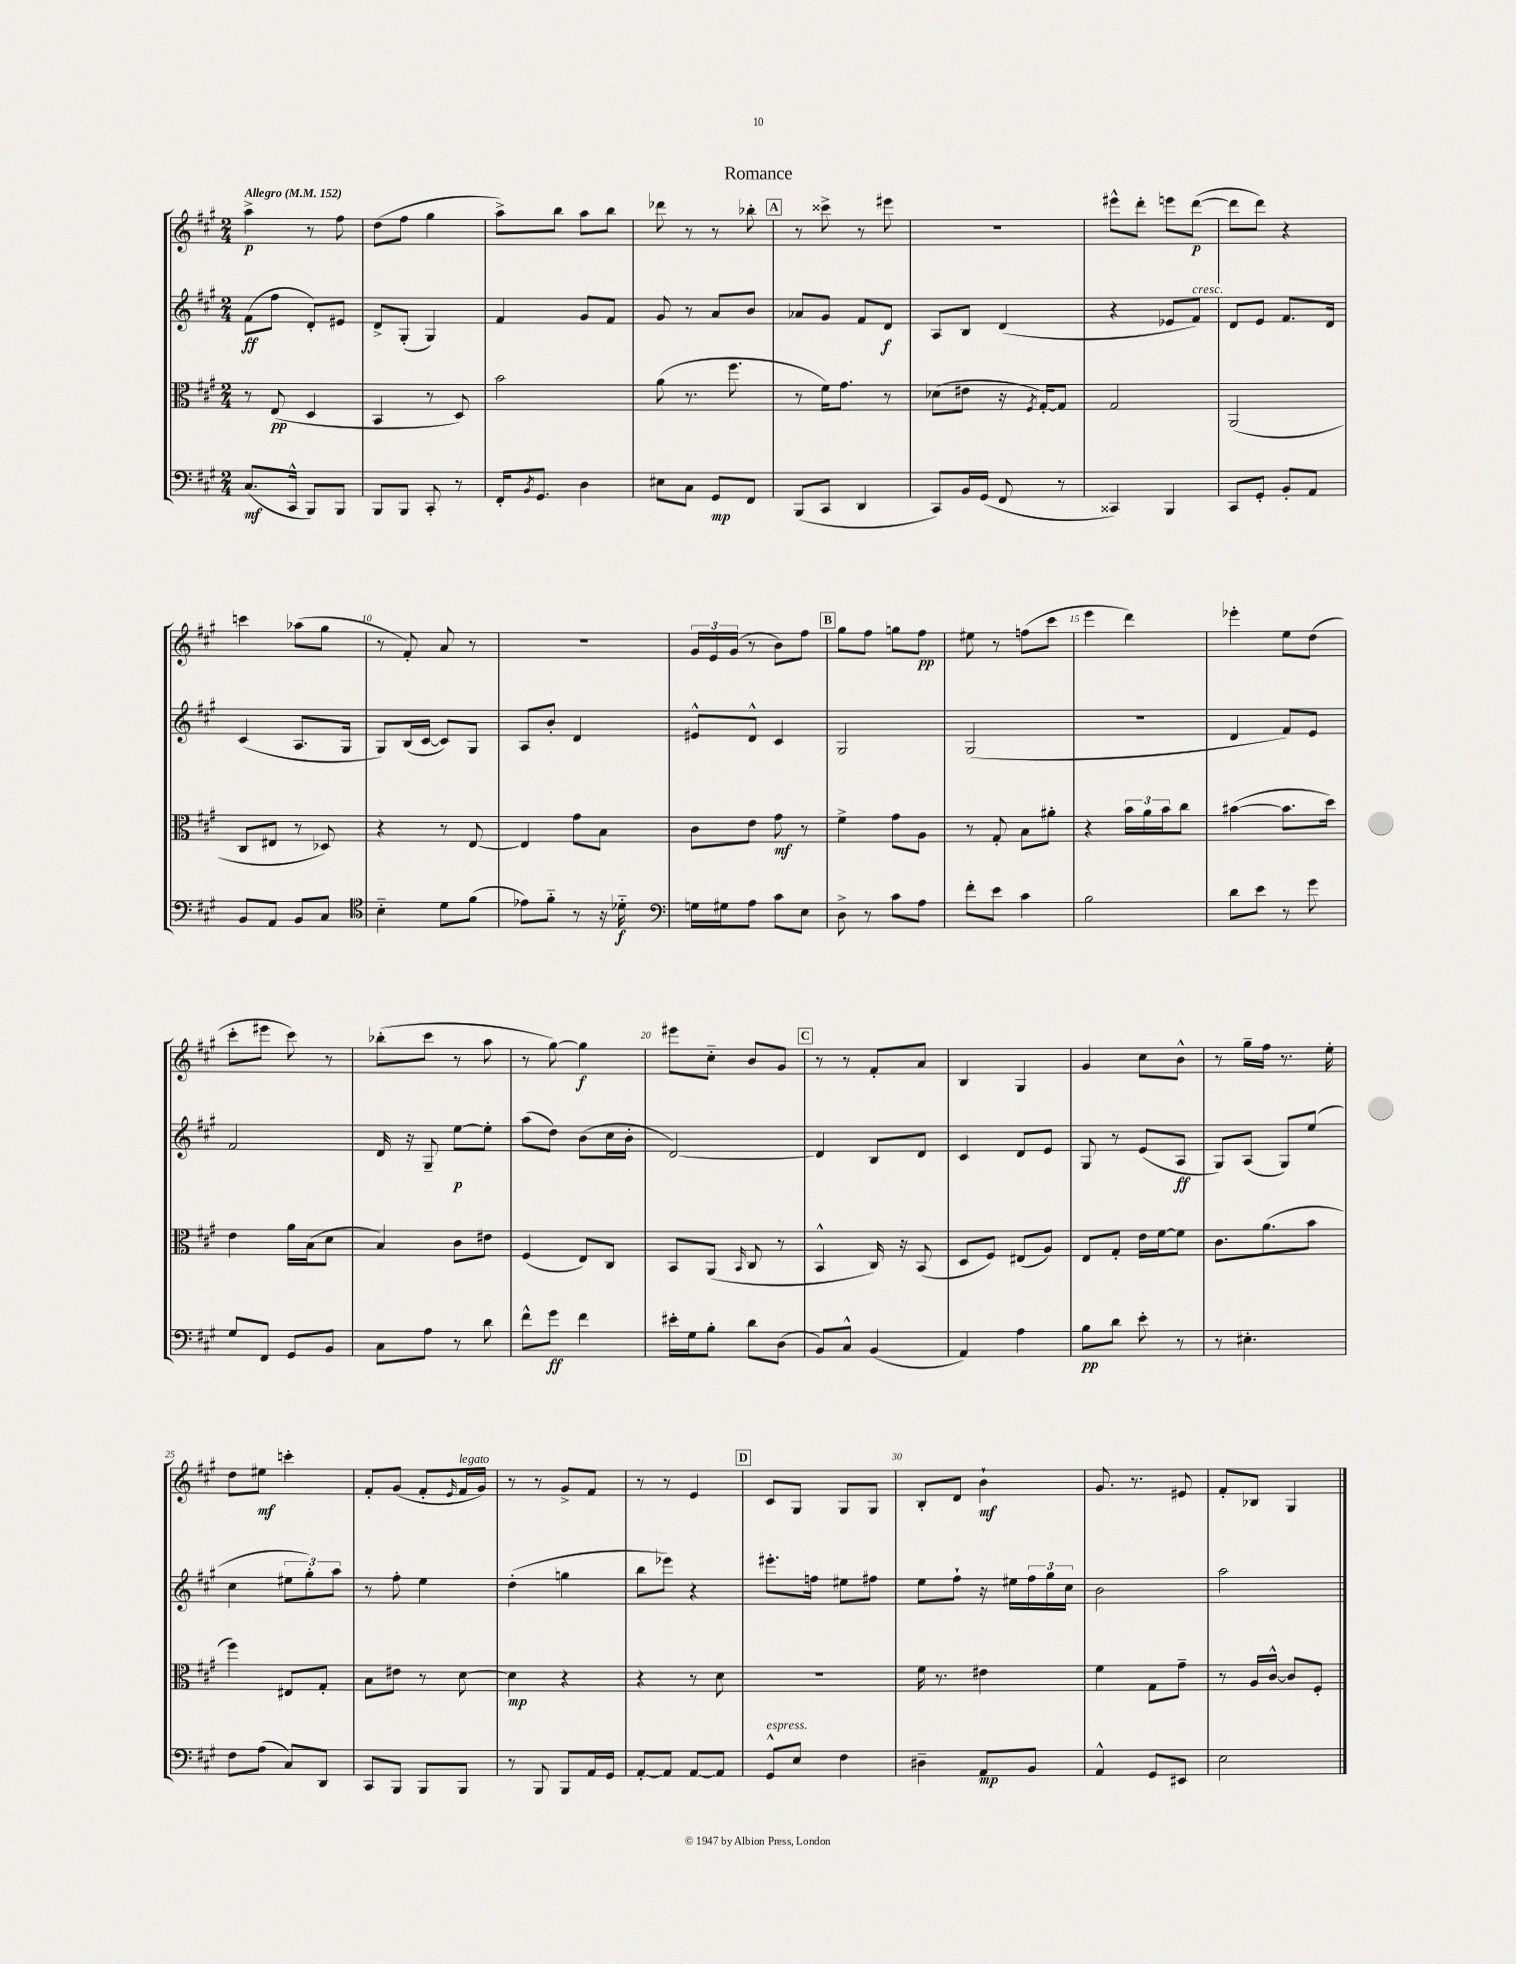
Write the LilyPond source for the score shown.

\header { title = "Romance" }
<<
\new StaffGroup <<
\new Staff = "s0" {
    \clef treble \key a \major \numericTimeSignature \time 2/4 \tempo "Allegro" 4 = 152
    a''4->\p r8 fis''8 |
    d''8( fis''8 gis''4 |
    a''8->) b''8 a''8 b''8 |
    des'''8 r8 r8 bes''8-. |
    \mark \markup { \box "A" } r8 cisis'''8-> r8 eis'''8 |
    R2 |
    eis'''8-^ d'''8-. e'''8 d'''8~\p( |
    d'''8 d'''8) r4 |
    c'''4 aes''8( gis''8 |
    r8 fis'8-.) a'8 r8 |
    r2 |
    \tuplet 3/2 { gis'16 e'16 gis'16( } r8 b'8) fis''8 |
    \mark \markup { \box "B" } gis''8 fis''8 g''8 fis''8\pp |
    eis''8 r8 f''8( cis'''8 |
    e'''4 d'''4) |
    ees'''4-. e''8 d''8( |
    cis'''8-. eis'''8 cis'''8) r8 |
    bes''8-.( cis'''8 r8 a''8 |
    r8 gis''8~) gis''4\f |
    eis'''8 cis''8-_ b'8 gis'8 |
    \mark \markup { \box "C" } r8 r8 fis'8-. a'8 |
    b4 gis4 |
    gis'4 cis''8 b'8-^ |
    r8 gis''16-- fis''16 r8. e''16-. |
    d''8 eis''8\mf c'''4-. |
    fis'8-. gis'8( fis'8-. \grace { e'16 } fis'16^\markup { \italic "legato" } gis'16) |
    r8 r8 gis'8-> fis'8 |
    r8 r8 e'4 |
    \mark \markup { \box "D" } cis'8 gis8 gis8 gis8 |
    b8-. d'8 b'4-!\mf |
    gis'8. r8. eis'8 |
    fis'8-. bes8 gis4 \bar "|." |
}
\new Staff = "s1" {
    \clef treble \key a \major \numericTimeSignature \time 2/4
    fis'8\ff( fis''8 d'8-.) eis'8 |
    d'8-> gis8-.( gis4) |
    fis'4 gis'8 fis'8 |
    gis'8 r8 a'8 b'8 |
    \mark \markup { \box "A" } aes'8 gis'8 fis'8 d'8\f |
    a8 b8 d'4( |
    r4 ees'8 fis'8^\markup { \italic "cresc." }) |
    d'8 e'8 fis'8. d'16 |
    cis'4( a8. gis16 |
    gis8) b16( cis'16~ cis'8) gis8 |
    a8 b'8-. d'4 |
    eis'8-^ d'8-^ cis'4 |
    \mark \markup { \box "B" } gis2 |
    gis2( |
    R2 |
    d'4 fis'8) e'8 |
    fis'2 |
    d'16 r16 gis8-- e''8~\p e''8-. |
    a''8( d''8) b'8( cis''16 b'16-. |
    d'2~) |
    \mark \markup { \box "C" } d'4 b8 d'8 |
    cis'4 d'8 e'8 |
    gis8 r8 e'8( a8\ff |
    gis8) a8( gis8) e''8( |
    cis''4 \tuplet 3/2 { eis''8 gis''8-.) a''8 } |
    r8 fis''8-. e''4 |
    d''4-.( g''4 |
    b''8 ees'''8) r4 |
    \mark \markup { \box "D" } eis'''8.-. f''16 eis''8 fis''8 |
    e''8 fis''8-! r16 eis''16 \tuplet 3/2 { fis''16 gis''16 cis''16 } |
    b'2 |
    a''2 \bar "|." |
}
\new Staff = "s2" {
    \clef alto \key a \major \numericTimeSignature \time 2/4
    r8 e8\pp( d4 |
    b,4 r8 d8) |
    b'2 |
    a'8( r8. fis''8. |
    \mark \markup { \box "A" } r8 fis'16) gis'8. r8 |
    des'8( eis'8 r16 \acciaccatura { fis8 } gis16~-.) gis8 |
    gis2 |
    a,2( |
    cis8 eis8 r8 des8) |
    r4 r8 e8~ |
    e4 gis'8 b8 |
    cis'8 e'8 gis'8\mf r8 |
    \mark \markup { \box "B" } fis'4-> gis'8 a8 |
    r8 gis8-. b8 ais'8-. |
    r4 \tuplet 3/2 { b'16 a'16 b'16 } cis''8 |
    bis'4~( bis'8. d''16) |
    e'4 a'16 b16( d'8 |
    b4) cis'8 eis'8 |
    fis4( e8) cis8 |
    b,8 a,8( \grace { b,16 } cis8 r8 |
    \mark \markup { \box "C" } b,4-^ cis16) r16 b,8( |
    d8 fis8) eis8( a8) |
    e8 gis8-. e'16 fis'16~ fis'8 |
    cis'8. a'8.( b'8 |
    fis''4) eis8 gis8-. |
    b8 eis'8 r8 d'8~ |
    d'4\mp r4 |
    r4 r8 d'8 |
    \mark \markup { \box "D" } R2 |
    fis'16 r8. eis'4 |
    fis'4 gis8 gis'8-- |
    r8 a16 cis'16~-^ cis'8 fis8-. \bar "|." |
}
\new Staff = "s3" {
    \clef bass \key a \major \numericTimeSignature \time 2/4
    cis8.\mf( cis,16-^ b,,8) b,,8 |
    b,,8 b,,8 cis,8-. r8 |
    fis,16-. \acciaccatura { b,8 } gis,8. d4 |
    eis8 cis8 gis,8\mp fis,8 |
    \mark \markup { \box "A" } b,,8( cis,8 d,4 |
    cis,8) b,16 gis,16( fis,8 r8 |
    cisis,4) b,,4 |
    cis,8 gis,8-. b,8-. a,8 |
    b,8 a,8 b,8 cis8 |
    \clef tenor b4-_ d'8 fis'8( |
    ees'8) fis'8-_ r8 r16 des'16-_\f |
    \clef bass g16 gis16 a8 cis'8 e8 |
    \mark \markup { \box "B" } d8-> r8 cis'8 a8 |
    fis'8-. e'8 cis'4 |
    b2 |
    d'8 e'8 r8 gis'8 |
    gis8 fis,8 gis,8 b,8 |
    cis8 a8 r8 d'8 |
    fis'8-^ gis'8\ff fis'4 |
    eis'16-. gis16 b8-. d'8 d8( |
    \mark \markup { \box "C" } b,8) cis8-^ b,4( |
    a,4) a4 |
    b8\pp d'8 e'8-. r8 |
    r8 eis4.-. |
    fis8 a8( cis8) d,8 |
    cis,8 b,,8 b,,8 b,,8 |
    r8 b,,8 b,,8 a,16 gis,16 |
    a,8~-. a,8 a,8~ a,8 |
    \mark \markup { \box "D" } gis,8-^^\markup { \italic "espress." } e8 fis4 |
    dis4-- a,8\mp b,8 |
    a,4-^ gis,8 eis,8 |
    e2 \bar "|." |
}
>>
>>
\layout { \context { \Score \override BarNumber.break-visibility = ##(#f #t #t) barNumberVisibility = #(every-nth-bar-number-visible 5) } }
